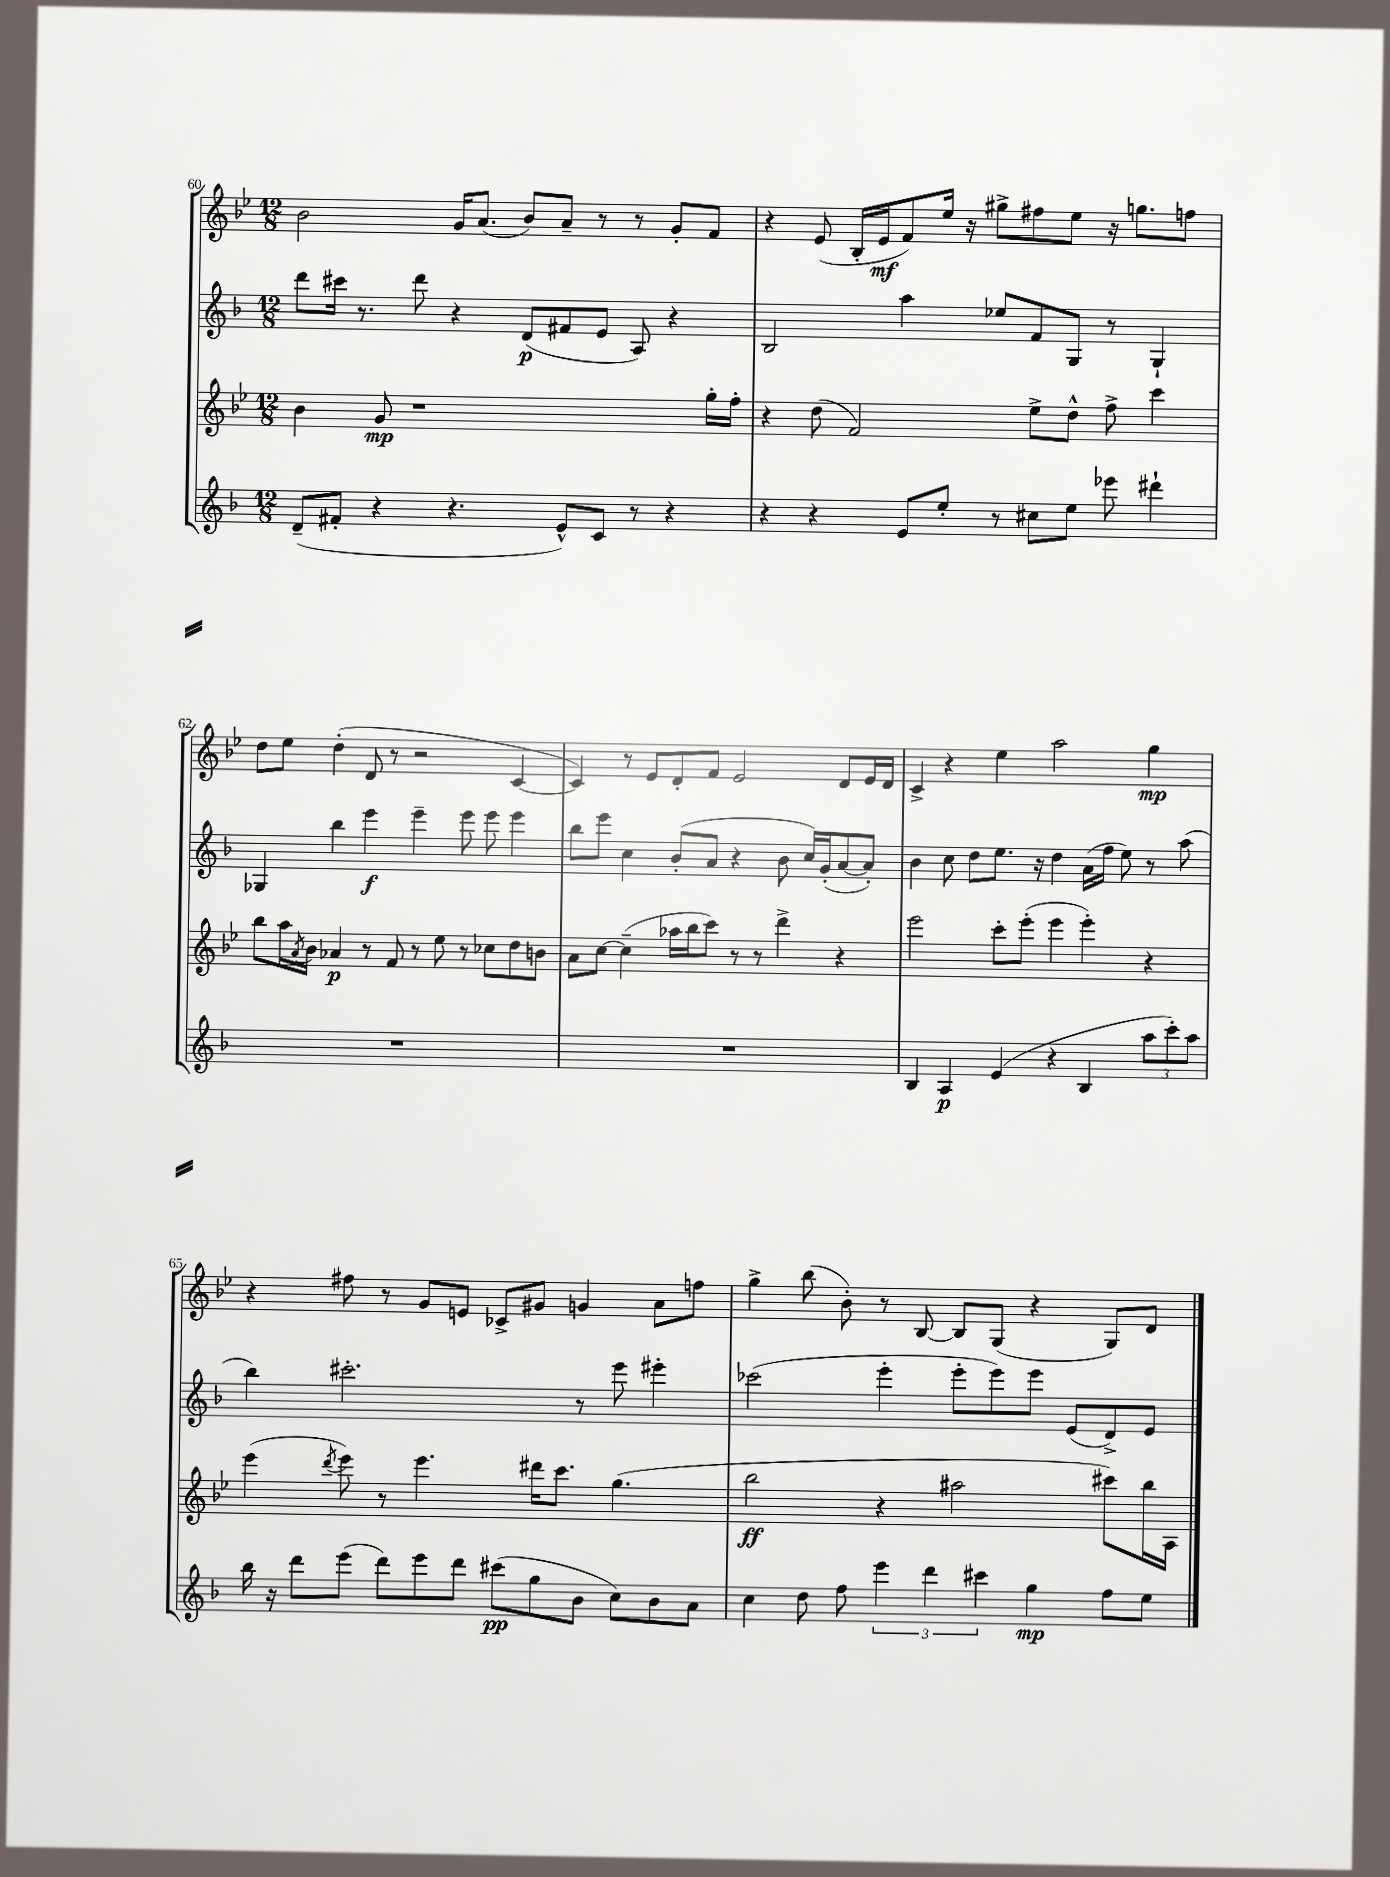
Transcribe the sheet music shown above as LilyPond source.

<<
\new StaffGroup <<
\new Staff = "s0" {
    \clef treble \key bes \major \numericTimeSignature \time 12/8
    bes'2 g'16 a'8.( bes'8) a'8-- r8 r8 g'8-. f'8 |
    r4 ees'8( bes16-. ees'16\mf f'8) ees''16 r16 gis''8-> fis''8 ees''8 r16 g''8. f''8 |
    d''8 ees''8 d''4-.( d'8 r8 r2 c'4~ |
    c'4) r8 ees'8 d'8-. f'8 ees'2 d'8 ees'16 d'16 |
    c'4-> r4 ees''4 a''2 g''4\mp |
    r4 fis''8 r8 g'8 e'8 ces'8-> gis'8 g'4 a'8 f''8 |
    g''4-> bes''8( bes'8-.) r8 bes8~ bes8 g8( r4 g8) d'8 \bar "|." |
}
\new Staff = "s1" {
    \clef treble \key f \major \numericTimeSignature \time 12/8
    d'''8 cis'''16 r8. d'''8 r4 d'8\p( fis'8 e'8 a8) r4 |
    bes2 a''4 ees''8 f'8 g8 r8 g4-! |
    ges4 bes''4 e'''4\f e'''4-- e'''8 e'''8 e'''4 |
    bes''8 e'''8 c''4 bes'8-.( a'8 r4 bes'8 c''16) g'16-.( a'8~ a'8-.) |
    bes'4 c''8 d''8 e''8. r16 d''4 a'16( f''16 e''8) r8 a''8( |
    bes''4) cis'''2.-. r8 e'''8 eis'''4-. |
    ces'''2( e'''4-. e'''8-. e'''8) e'''8 e'8( d'8->) e'8 \bar "|." |
}
\new Staff = "s2" {
    \clef treble \key bes \major \numericTimeSignature \time 12/8
    bes'4 g'8\mp r1 g''16-. f''16-. |
    r4 d''8( f'2) ees''8-> d''8-^ f''8-> c'''4 |
    bes''8 a''16 \acciaccatura { a'8 } bes'16 aes'4\p r8 f'8 r8 ees''8 r8 ces''8 d''8 b'8 |
    a'8 c''8~ c''4--( aes''16 bes''16 c'''8) r8 r8 d'''4-> r4 |
    ees'''2 c'''8-. ees'''8-.( ees'''4 ees'''4-.) r4 |
    ees'''4( \acciaccatura { d'''8 } ees'''8) r8 ees'''4. dis'''16 c'''8. g''4.( |
    bes''2\ff r4 ais''2 cis'''8) bes''16 a16 \bar "|." |
}
\new Staff = "s3" {
    \clef treble \key f \major \numericTimeSignature \time 12/8
    d'8--( fis'8-. r4 r4. e'8-^) c'8 r8 r4 |
    r4 r4 e'8 e''8-. r8 cis''8 e''8 ees'''8 dis'''4-! |
    R1. |
    R1. |
    bes4 a4\p e'4( r4 bes4 \tuplet 3/2 { a''8 c'''8-.) a''8 } |
    bes''16 r16 d'''8 e'''8( d'''8) e'''8 d'''8 cis'''8\pp( g''8 bes'8 c''8) bes'8 a'8 |
    c''4 d''8 f''8 \tuplet 3/2 { e'''4 d'''4 cis'''4 } g''4\mp f''8 e''8 \bar "|." |
}
>>
>>
\layout { \context { \Score currentBarNumber = #60 } }
